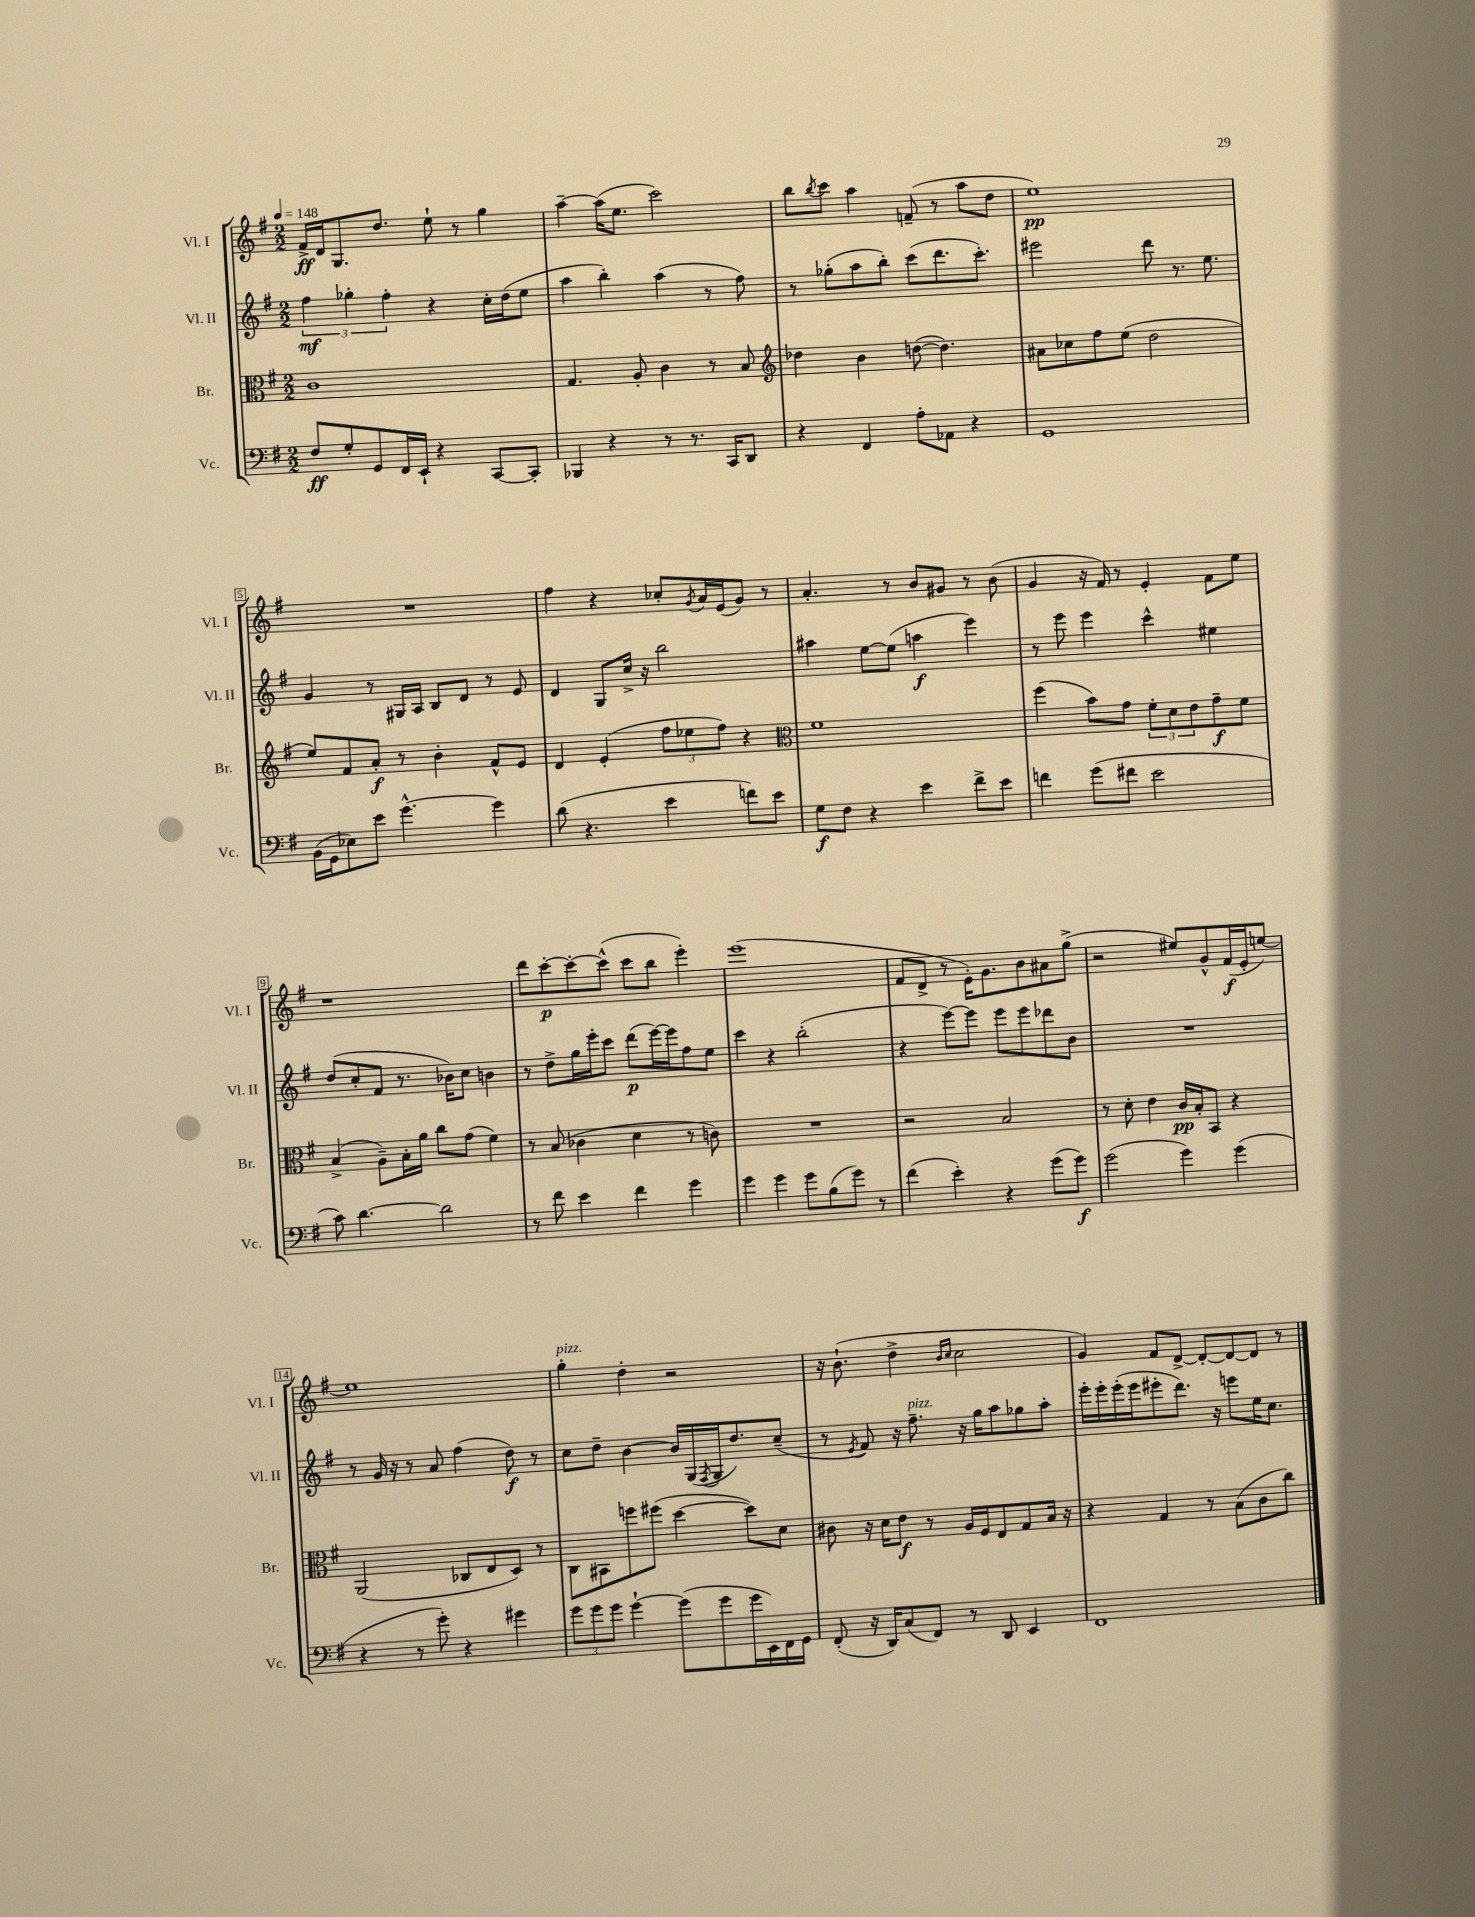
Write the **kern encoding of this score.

**kern	**dynam	**kern	**dynam	**kern	**dynam	**kern	**dynam
*part4	*part4	*part3	*part3	*part2	*part2	*part1	*part1
*staff4	*staff4	*staff3	*staff3	*staff2	*staff2	*staff1	*staff1
*I"Vc.	*	*I"Br.	*	*I"Vl. II	*	*I"Vl. I	*
*I'Vc.	*	*I'Br.	*	*I'Vl. II	*	*I'Vl. I	*
*clefF4	*	*clefC3	*	*clefG2	*	*clefG2	*
*k[f#]	*	*k[f#]	*	*k[f#]	*	*k[f#]	*
*M2/2	*	*M2/2	*	*M2/2	*	*M2/2	*
*MM148	*	*MM148	*	*MM148	*	*MM148	*
=1	=1	=1	=1	=1	=1	=1	=1
8F#/L	ff	1c	.	6ff#\	mf	16f#^/LL	ff
.	.	.	.	.	.	16d/J	.
8G'/	.	.	.	.	.	8.G/	.
.	.	.	.	6gg-X'\	.	.	.
8GG/	.	.	.	.	.	.	.
.	.	.	.	.	.	8.dd/J	.
.	.	.	.	6ff#'\	.	.	.
16FF#/L	.	.	.	.	.	.	.
16EE`/JJ	.	.	.	.	.	.	.
4r	.	.	.	4r	.	8ee`\	.
.	.	.	.	.	.	8r	.
[8CC/L	.	.	.	16cc'\LL	.	4gg\	.
.	.	.	.	(16dd\J	.	.	.
8CC'/J]	.	.	.	8ee\J	.	.	.
=2	=2	=2	=2	=2	=2	=2	=2
4BBB-X/	.	4.G/	.	4aa\	.	[4aa~\	.
4r	.	.	.	4bb'\)	.	(16aa\KL]	.
.	.	.	.	.	.	8.ee\J	.
.	.	8A'/	.	.	.	.	.
8r	.	4c\	.	(4aa\	.	2ccc\)	.
8.r	.	.	.	.	.	.	.
.	.	8r	.	8r	.	.	.
16CC/KL	.	.	.	.	.	.	.
8DD/J	.	8B/	.	8ff#\)	.	.	.
=3	=3	=3	=3	=3	=3	=3	=3
*	*	*clefG2	*	*	*	*	*
4r	.	4dd-X\	.	8r	.	8bb\L	.
.	.	.	.	.	.	8qbb/	.
.	.	.	.	(8gg-X'\L	.	8ccc\J	.
4FF#/	.	4b\	.	8aa\	.	4aa\	.
.	.	.	.	8bb'\J)	.	.	.
8A'\L	.	([8ddn\	.	(8ccc\L	.	(8fn~/	.
8AA-X\J	.	4.dd\])	.	8.ddd\	.	8r	.
4r	.	.	.	.	.	8aa\L	.
.	.	.	.	8.ccc'\J)	.	.	.
.	.	.	.	.	.	8dd\J	.
=4	=4	=4	=4	=4	=4	=4	=4
1GG	.	8a#X\L	.	2eee#X\	.	1ee)	pp
.	.	8cc-X\	.	.	.	.	.
.	.	8ff#\	.	.	.	.	.
.	.	(8ee\J	.	.	.	.	.
.	.	2dd\	.	8ddd\	.	.	.
.	.	.	.	8.r	.	.	.
.	.	.	.	8.ee\	.	.	.
!!LO:LB:g=z
=5	=5	=5	=5	=5	=5	=5	=5
(16BB\LL	.	8ee/L)	.	4g/	.	1r	.
16GG\J	.	.	.	.	.	.	.
8E-X\)	.	8f#/	.	.	.	.	.
8e\J	.	8a'/J	f	8r	.	.	.
[4.g^^\	.	8r	.	16G#X/LL	.	.	.
.	.	.	.	16A/JJ	.	.	.
.	.	4b'\	.	8B/L	.	.	.
.	.	.	.	8d/J	.	.	.
4g\]	.	8f#^^/L	.	8r	.	.	.
.	.	8e/J	.	8e/	.	.	.
=6	=6	=6	=6	=6	=6	=6	=6
(8d\	.	4d/	.	4d/	.	4ff#\	.
4.r	.	.	.	.	.	.	.
.	.	(4e'/	.	8G/L	.	4r	.
.	.	.	.	16cc^/Jk	.	.	.
.	.	.	.	16r	.	.	.
4e\	.	12ff#\L	.	2bb\	.	8cc-X'/L	.
.	.	12ee-X\	.	.	.	.	.
.	.	.	.	.	.	8qg/	.
.	.	.	.	.	.	16a/L	.
.	.	12ff#\J)	.	.	.	.	.
.	.	.	.	.	.	(16e/J	.
8fn\L)	.	4r	.	.	.	8g/J)	.
8e\J	.	.	.	.	.	8r	.
=7	=7	=7	=7	=7	=7	=7	=7
*	*	*clefC3	*	*	*	*	*
8G\L	f	1f#	.	4aa#X\	.	4.a'/	.
8F#\J	.	.	.	.	.	.	.
4r	.	.	.	[8ee\L	.	.	.
.	.	.	.	(8ee\J]	.	8r	.
4e\	.	.	.	4aan\	f	8b/L	.
.	.	.	.	.	.	8g#X/J	.
8f#^\L	.	.	.	4eee\)	.	8r	.
8e\J	.	.	.	.	.	(8b\	.
=8	=8	=8	=8	=8	=8	=8	=8
4fn\	.	(4ff#\	.	8r	.	4g/	.
.	.	.	.	8eee\	.	.	.
(8g\L	.	8b\L)	.	4eee\	.	16r	.
.	.	.	.	.	.	16f#/)	.
8f#X\J	.	8g\J	.	.	.	8r	.
2e\	.	12f#'\L	.	4ccc^^\	.	4e'/	.
.	.	12d\	.	.	.	.	.
.	.	12e\	.	.	.	.	.
.	.	8g~\	f	4ee#X\	.	8f#\L	.
.	.	8f#\J	.	.	.	8ee\J	.
!!LO:LB:g=z
=9	=9	=9	=9	=9	=9	=9	=9
8c\)	.	(4B^/	.	(8dd/L	.	1r	.
[4.d\	.	.	.	8cc'/	.	.	.
.	.	8A~\L)	.	8f#/J	.	.	.
.	.	16B'\L	.	8.r	.	.	.
.	.	16a\JJ	.	.	.	.	.
2d\]	.	8cc\L	.	.	.	.	.
.	.	.	.	16b-X\KL)	.	.	.
.	.	(8g\J	.	8cc\J	.	.	.
.	.	4f#\)	.	4bn\	.	.	.
=10	=10	=10	=10	=10	=10	=10	=10
8r	.	8r	.	8r	.	8ddd\L	.
8f#\	.	(8B/	.	8dd^\L	.	[8ccc'\	p
4e\	.	4c-X\	.	16gg\L	.	8ccc'\_	.
.	.	.	.	16eee'\J	.	.	.
.	.	.	.	8ccc\J	.	(8ccc^^\J]	.
4f#\	.	4d\	.	(8ddd\L	p	8ccc\L	.
.	.	.	.	[16eee\L)	.	8bb\J	.
.	.	.	.	16eee\J]	.	.	.
4g\	.	8r	.	8ff#\	.	4eee'\)	.
.	.	8cn\)	.	8ee\J	.	.	.
=11	=11	=11	=11	=11	=11	=11	=11
4g\	.	1r	.	4ccc\	.	(1eee	.
4g\	.	.	.	4r	.	.	.
8g\L	.	.	.	(2bb'\	.	.	.
(8B\	.	.	.	.	.	.	.
8g\J)	.	.	.	.	.	.	.
8r	.	.	.	.	.	.	.
=12	=12	=12	=12	=12	=12	=12	=12
(4f#\	.	2r	.	4r	.	8f#/L	.
.	.	.	.	.	.	8d^/J	.
4e'\)	.	.	.	[8eee\L)	.	8r	.
.	.	.	.	8eee\J]	.	16e'\KL)	.
.	.	.	.	.	.	8.g\	.
4r	.	2B/	.	8eee\L	.	.	.
.	.	.	.	8eee\	.	8b\	.
(8g\L	.	.	.	8ddd-X\	.	8a#X\	.
8g\J)	f	.	.	8b\J	.	(8gg^\J	.
=13	=13	=13	=13	=13	=13	=13	=13
(2g\	.	8r	.	1r	.	2r	.
.	.	8d'\	.	.	.	.	.
.	.	4e\	.	.	.	.	.
4g\)	.	16c/LL	pp	.	.	8ee#X/L)	.
.	.	16B'/J	.	.	.	.	.
.	.	8BB/J	.	.	.	8g^^/	.
(4g\	.	4r	.	.	.	(16f#/L	f
.	.	.	.	.	.	16e'/J	.
.	.	.	.	.	.	[8een/J)	.
!!LO:LB:g=z
=14	=14	=14	=14	=14	=14	=14	=14
4r	.	(2AA/	.	8r	.	1ee]	.
.	.	.	.	16g/	.	.	.
.	.	.	.	16r	.	.	.
8r	.	.	.	8r	.	.	.
8g'\)	.	.	.	8a/	.	.	.
4r	.	8C-X/L	.	(4ff#\	.	.	.
.	.	8E/	.	.	.	.	.
4g#X\	.	8D/J)	.	8dd\)	f	.	.
.	.	8r	.	8r	.	.	.
=15	=15	=15	=15	=15	=15	=15	=15
!	!	!	!	!	!	!LO:TX:a:i:t=pizz.	!
12g\L	.	8C\L	.	8cc\L	.	4gg'\	.
12g\	.	.	.	.	.	.	.
.	.	8BB#X\	.	8dd~\J	.	.	.
12g\J	.	.	.	.	.	.	.
[4g`\	.	8ffn\	.	[4b\	.	4dd'\	.
.	.	(8ff#X\J	.	.	.	.	.
(8g\L]	.	[4dd\	.	16b/LL]	.	2r	.
.	.	.	.	(16G/	.	.	.
.	.	.	.	8qF#/	.	.	.
8g\	.	.	.	16G/J	.	.	.
.	.	.	.	8.dd/)	.	.	.
16g\L	.	8dd\L])	.	.	.	.	.
16EE\)	.	.	.	.	.	.	.
16FF#\	.	8d\J	.	(8cc~/J	.	.	.
16GG\JJ	.	.	.	.	.	.	.
=16	=16	=16	=16	=16	=16	=16	=16
(8FF#'/	.	8c#X\	.	8r	.	16r	.
.	.	.	.	.	.	(8.b`\	.
.	.	.	.	8qe/	.	.	.
16r	.	16r	.	8f#/)	.	.	.
16DD/KL)	.	16d\KL	.	.	.	.	.
(8C/	.	8e\J	f	16r	.	4dd^\	.
!	!	!	!	!LO:TX:a:i:t=pizz.	!	!	!
.	.	.	.	8.ff#~\	.	.	.
8FF#/J)	.	8r	.	.	.	.	.
.	.	.	.	.	.	16qqb/LL	.
.	.	.	.	.	.	16qqcc/JJ	.
8r	.	16A/LL	.	16r	.	2cc\	.
.	.	16F#/J	.	16gg\KL	.	.	.
8DD/	.	8E/	.	8aa\	.	.	.
4EE/	.	8G/	.	8gg-X\	.	.	.
.	.	16B/Jk	.	8aa'\J	.	.	.
.	.	16r	.	.	.	.	.
=17	=17	=17	=17	=17	=17	=17	=17
1FF#	.	4r	.	16eee'\LL	.	4g/)	.
.	.	.	.	16eee'\	.	.	.
.	.	.	.	(16eee'\	.	.	.
.	.	.	.	16eee\J	.	.	.
.	.	4G/	.	8eee#X'\	.	8f#/L	.
.	.	.	.	8.ddd\J)	.	[8d^/J	.
.	.	8r	.	.	.	8d'/L_	.
.	.	.	.	16r	.	.	.
.	.	(8B\L	.	8eeen\L	.	8d/_	.
.	.	8c\	.	16ee\K	.	8d/J]	.
.	.	.	.	8.cc\J	.	.	.
.	.	8cc\J)	.	.	.	8r	.
==	==	==	==	==	==	==	==
*-	*-	*-	*-	*-	*-	*-	*-
